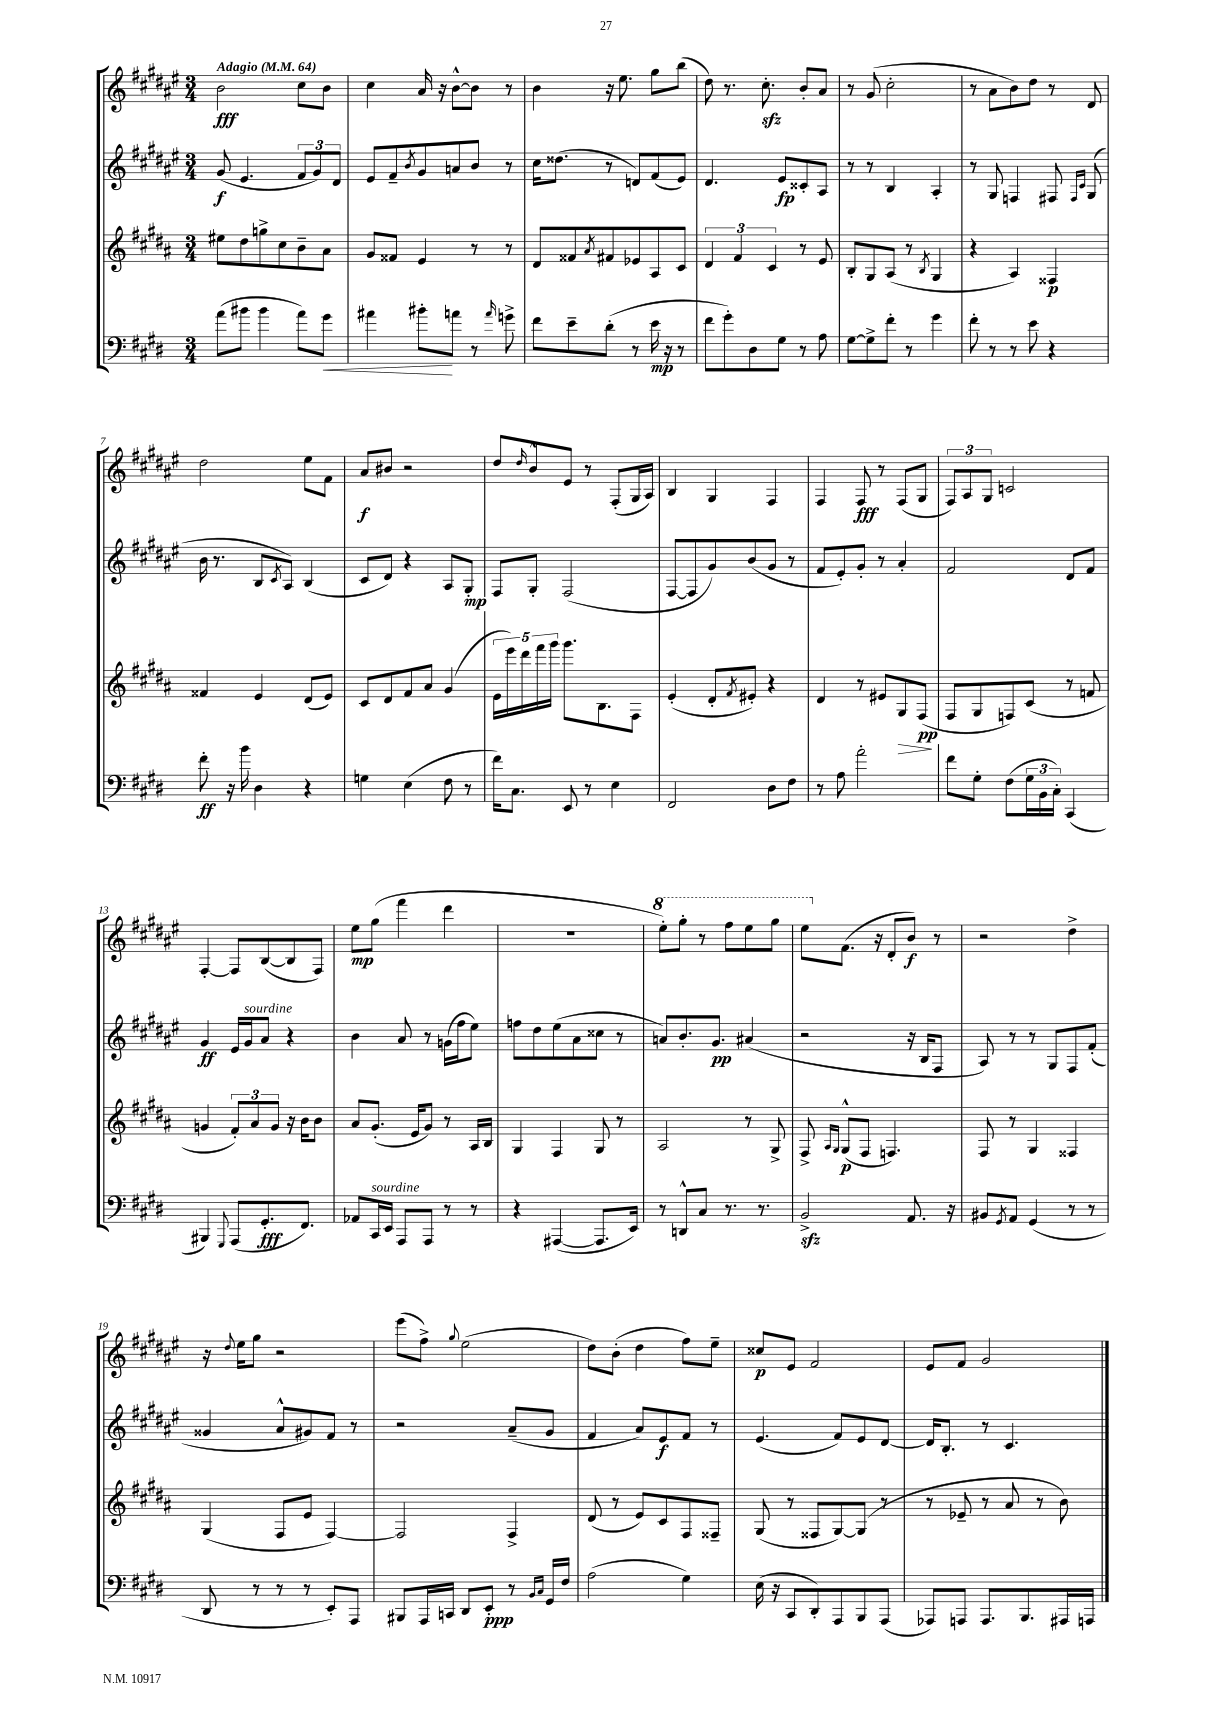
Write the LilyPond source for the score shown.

<<
\new StaffGroup <<
\new Staff = "s0" {
    \clef treble \key fis \major \numericTimeSignature \time 3/4 \tempo "Adagio" 4 = 64
    b'2\fff cis''8 b'8 |
    cis''4 ais'16 r16 b'8~-^ b'8 r8 |
    b'4 r16 eis''8. gis''8 b''8( |
    dis''8) r8. cis''8.-.\sfz b'8-. ais'8 |
    r8 gis'8( cis''2-. |
    r8 ais'8 b'8) dis''8 r8 dis'8 |
    dis''2 eis''8 fis'8 |
    ais'8\f bis'8 r2 |
    dis''8 \grace { dis''16 } b'8-^ eis'8 r8 fis8-.( gis16 ais16) |
    b4 gis4 fis4 |
    fis4 fis8\fff r8 fis8( gis8 |
    \tuplet 3/2 { fis8) ais8 gis8 } c'2 |
    fis4~-. fis8 b8~( b8 fis8) |
    eis''8\mp gis''8( fis'''4 dis'''4 |
    R2. |
    \ottava #1 eis'''8-.) gis'''8-. r8 fis'''8 eis'''8 gis'''8 |
    eis'''8 \ottava #0 fis'8.( r16 dis'8-. b'8\f) r8 |
    r2 dis''4-> |
    r16 \appoggiatura { dis''8 } eis''16 gis''8 r2 |
    eis'''8( fis''8->) \appoggiatura { gis''8 } eis''2( |
    dis''8) b'8-.( dis''4 fis''8) eis''8-- |
    cisis''8\p eis'8 fis'2 |
    eis'8 fis'8 gis'2 \bar "|." |
}
\new Staff = "s1" {
    \clef treble \key fis \major \numericTimeSignature \time 3/4
    gis'8\f( eis'4. \tuplet 3/2 { fis'8 gis'8) dis'8 } |
    eis'8 fis'8-- \acciaccatura { b'8 } gis'8 a'8 b'8 r8 |
    cis''16 disis''8.( r8 d'8) fis'8( eis'8) |
    dis'4. eis'8\fp cisis'8-. ais8 |
    r8 r8 b4 ais4-. |
    r8 gis8 f4 fis8 \grace { fis16 cis'16 } gis8( |
    b'16 r8. b8 \acciaccatura { cis'8 } ais8) b4( |
    cis'8 dis'8) r4 ais8 gis8-.\mp |
    fis8 gis8-. fis2( |
    fis8~ fis8 gis'8) b'8( gis'8 r8 |
    fis'8 eis'8-.) gis'8-. r8 ais'4-. |
    fis'2 dis'8 fis'8 |
    gis'4\ff eis'16 gis'16^\markup { \italic "sourdine" } ais'8 r4 |
    b'4 ais'8 r8 g'16( fis''16 eis''8) |
    f''8 dis''8 eis''8( ais'8 cisis''8 r8 |
    a'8) b'8.-. gis'8.\pp ais'4( |
    r2 r16 b16 fis8 |
    ais8) r8 r8 gis8 fis8 fis'8-.( |
    gisis'4 ais'8-^ gis'8) fis'8 r8 |
    r2 ais'8--( gis'8 |
    fis'4 ais'8) eis'8\f fis'8 r8 |
    eis'4.( fis'8) eis'8 dis'8~ |
    dis'16 b8.-. r8 cis'4. \bar "|." |
}
\new Staff = "s2" {
    \clef treble \key b \major \numericTimeSignature \time 3/4
    eis''8 dis''8 g''8-> cis''8 b'8-- ais'8 |
    gis'8 fisis'8 e'4 r8 r8 |
    dis'8 fisis'8 \acciaccatura { ais'8 } fis'8 ees'8 ais8 cis'8 |
    \tuplet 3/2 { dis'4 fis'4 cis'4 } r8 e'8 |
    b8-. gis8 ais8( r8 \acciaccatura { b8 } gis4 |
    r4 ais4) fisis4\p |
    fisis'4 e'4 dis'8( e'8) |
    cis'8 dis'8 fis'8 ais'8 gis'4( |
    \tuplet 5/4 { e'16 e'''16) dis'''16 fis'''16 gis'''16 } gis'''8. b8. fis8 |
    e'4-.( dis'8-. \acciaccatura { fis'8 } eis'8-.) r4 |
    dis'4 r8 eis'8 gis8\> fis8\pp\!( |
    fis8 gis8 f8) cis'8( r8 f'8 |
    g'4 \tuplet 3/2 { fis'8-.) ais'8 g'8 } r16 b'16 b'8 |
    ais'8 gis'8.-.( e'16 gis'8) r8 ais16 b16 |
    gis4 fis4 gis8 r8 |
    ais2 r8 gis8-> |
    fis8-> \grace { ais16 gis16 } gis8-^\p( fis8 f4.) |
    fis8 r8 gis4 fisis4 |
    gis4( fis8 e'8 fis4~) |
    fis2 fis4-> |
    dis'8( r8 e'8) cis'8 fis8 fisis8-- |
    gis8( r8 fisis8 gis8~) gis8( r8 |
    r8 ees'8-- r8 ais'8 r8 b'8) \bar "|." |
}
\new Staff = "s3" {
    \clef bass \key e \major \numericTimeSignature \time 3/4
    a'8( bis'8 bis'4 a'8) gis'8\< |
    ais'4 bis'8-.\! a'8 r8 \grace { a'16 } g'8-> |
    fis'8 e'8-- dis'8-.( r8 e'16\mp r16 r8 |
    fis'8 gis'8-.) dis8 gis8 r8 a8 |
    gis8~ gis8-> fis'8-. r8 gis'4 |
    fis'8-. r8 r8 e'8 r4 |
    fis'8-.\ff r16 b'16 dis4 r4 |
    g4 e4( fis8 r8 |
    fis'16) cis8. e,8 r8 e4 |
    fis,2 dis8 fis8 |
    r8 a8 a'2-. |
    fis'8 gis8-. fis8( \tuplet 3/2 { gis16 b,16 cis16-.) } cis,4( |
    bis,,4) \appoggiatura { gis,,8 } a,,8( gis,8.-.\fff fis,8.) |
    aes,8 cis,16^\markup { \italic "sourdine" } e,16 a,,8 a,,8 r8 r8 |
    r4 ais,,4~( ais,,8. e,16) |
    r8 d,8-^ cis8 r8. r8. |
    b,2->\sfz a,8. r16 |
    bis,8 \acciaccatura { gis,8 } a,8 gis,4( r8 r8 |
    dis,8 r8 r8 r8 e,8-.) a,,8 |
    bis,,8 a,,16 c,16 dis,8 e,8-.\ppp r8 \grace { b,16 cis16 } gis,16 fis16 |
    a2( gis4) |
    e16( r16 cis,8 dis,8-.) a,,8 b,,8 a,,8( |
    aes,,8) a,,8 a,,8. b,,8. ais,,16 a,,16 \bar "|." |
}
>>
>>
